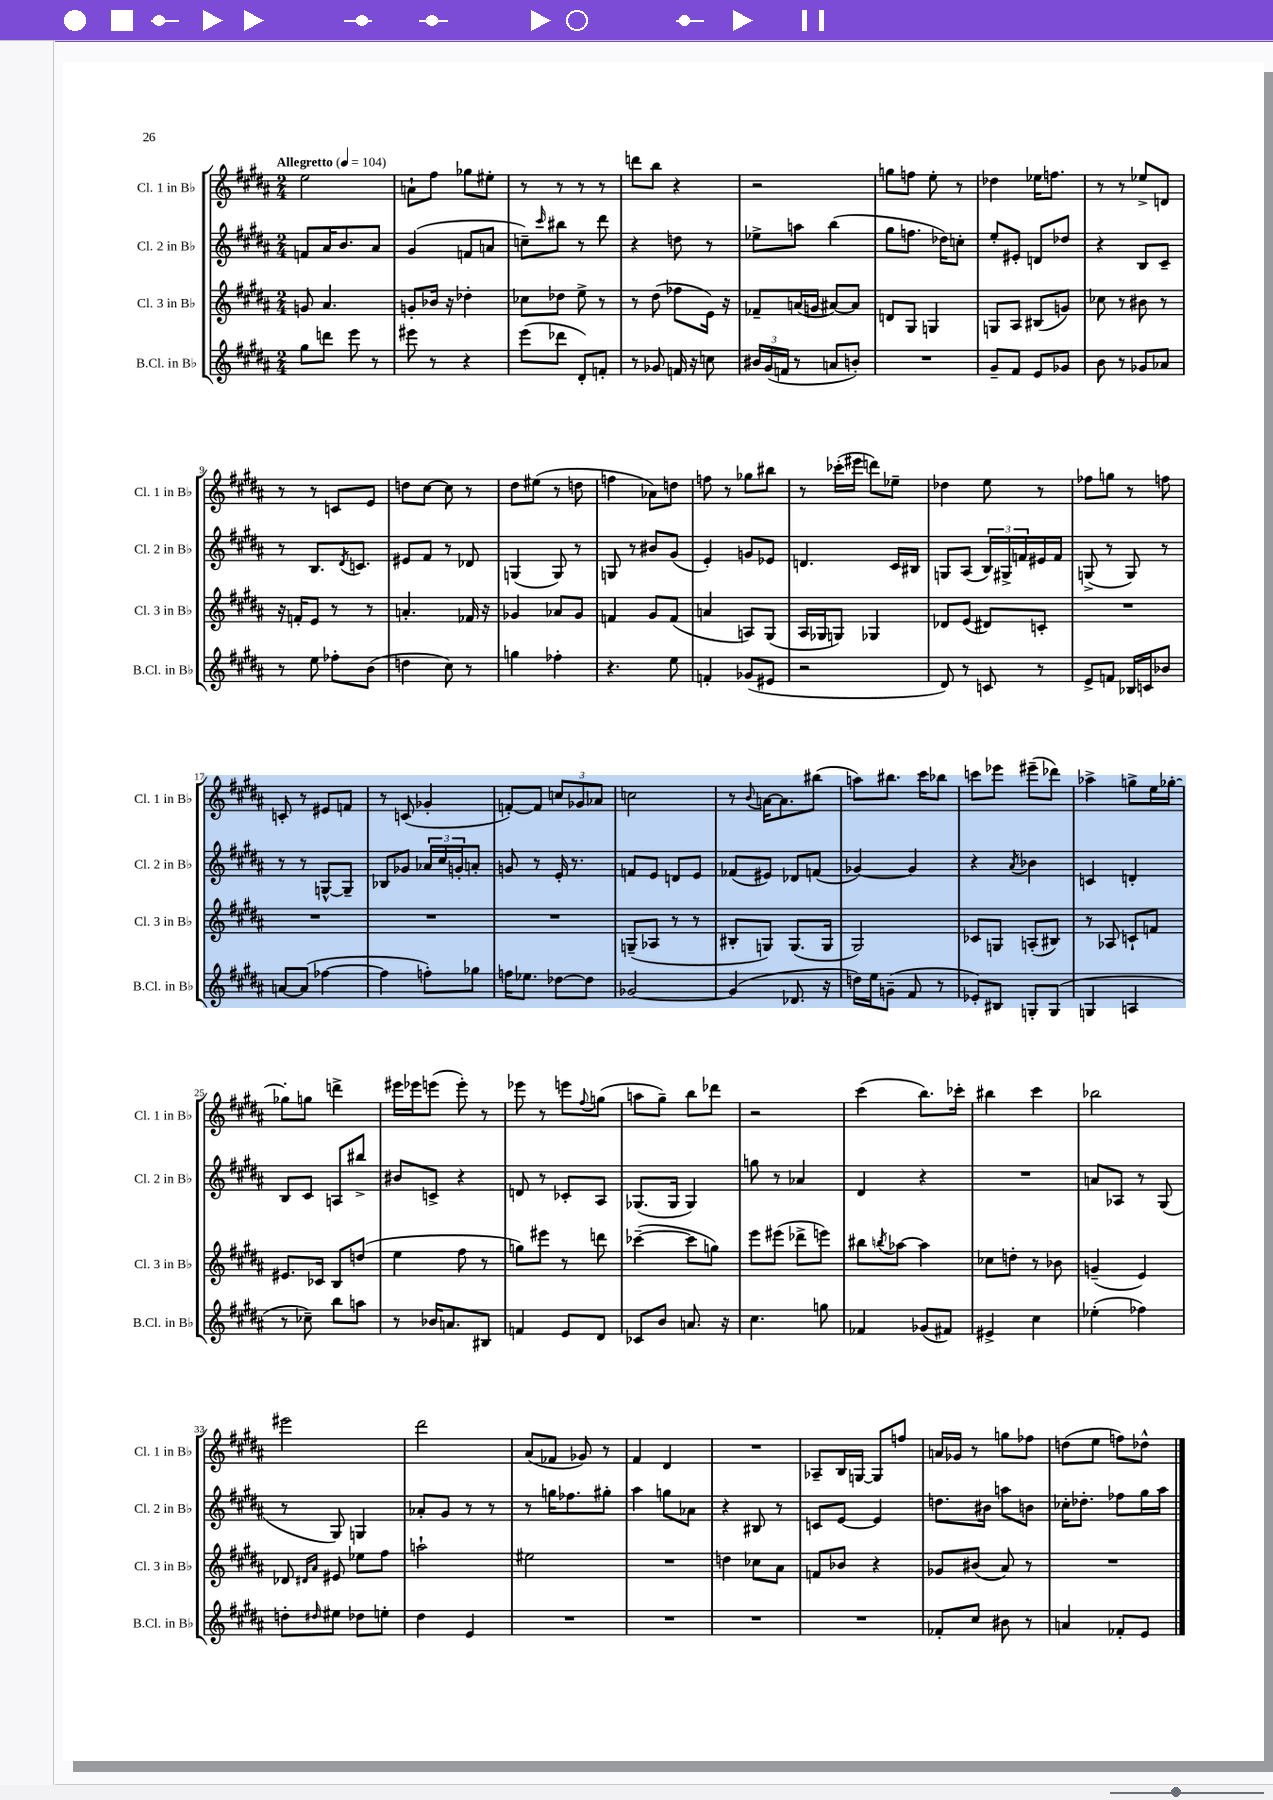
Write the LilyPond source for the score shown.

<<
\new StaffGroup <<
\new Staff = "s0" \with { instrumentName = "Cl. 1 in Bb" shortInstrumentName = "Cl. 1 in Bb" } {
    \clef treble \key b \major \numericTimeSignature \time 2/4 \tempo "Allegretto" 4 = 104
    e''2 |
    a'8-! fis''8 ges''8 eis''8-. |
    r8 r8 r8 r8 |
    d'''8 b''8 r4 |
    r2 |
    g''8 f''8 e''8-. r8 |
    des''4 ees''16 f''8. |
    r8 r8 ees''8-> d'8 |
    r8 r8 c'8 e'8 |
    d''8 cis''8~ cis''8 r8 |
    dis''8 eis''8( r8 d''8 |
    f''4 aes'8) d''8 |
    f''8 r8 ges''8 bis''8 |
    r8 ces'''16-.( eis'''16 d'''8) ees''8-- |
    des''4 e''8 r8 |
    fes''8 g''8 r8 f''8 |
    c'8-. r8 eis'8 f'8 |
    r8 c'8( ges'4-. |
    f'8~-.) f'8 \tuplet 3/2 { c''8 ges'8 aes'8 } |
    c''2 |
    r8 \appoggiatura { b'8 } a'16~ a'8. bis''8( |
    a''8) bis''8. cis'''16 bes''8 |
    c'''8 ees'''8 eis'''8--( des'''8) |
    aes''4-> g''8-> e''16 ges''16~-. |
    ges''8-. g''8 d'''4-> |
    eis'''16 ees'''16 e'''8( e'''8-.) r8 |
    ees'''8 r8 e'''8 \appoggiatura { fis''8 } g''8( |
    a''8 gis''8--) b''8 des'''8 |
    r2 |
    cis'''4( b''8.) ces'''16-. |
    bis''4 cis'''4 |
    bes''2 |
    eis'''2 |
    dis'''2 |
    ais'8( fes'8 ges'8) r8 |
    fis'4 dis'4 |
    R2 |
    aes8-- b16 g16~ g8 f''8 |
    a'16 ges'16 r8 g''8 fes''8 |
    d''8( e''8 f''8) des''8-^ \bar "|." |
}
\new Staff = "s1" \with { instrumentName = "Cl. 2 in Bb" shortInstrumentName = "Cl. 2 in Bb" } {
    \clef treble \key b \major \numericTimeSignature \time 2/4
    f'8 ais'16 b'8. ais'8 |
    gis'4( f'8 a'8 |
    c''8--) \grace { cis'''16 } bis''8 r8 dis'''8 |
    r4 d''8 r8 |
    ees''8-> a''8 b''4( |
    gis''8 f''8. des''16) c''8-. |
    e''8-. eis'8-. d'8 des''8 |
    r4 b8 cis'8-- |
    r8 b8. \acciaccatura { dis'8 } c'8. |
    eis'8 fis'8 r8 des'8 |
    g4( g8) r8 |
    g8 r8 bis'8 gis'8( |
    e'4-.) g'8 ees'8 |
    d'4. cis'16 bis16 |
    g8 ais8( \tuplet 3/2 { b16) gis16-> f'16 } eis'16 f'16 |
    g8->( r8 g8) r8 |
    r8 r8 g8~-^ g8-- |
    bes8 ges'8 \tuplet 3/2 { aes'16 cis''16 g'16-. } a'8-. |
    g'8 r8 e'16-. r8. |
    f'8 e'8 d'8 e'8 |
    fes'8( eis'8) des'8 f'8( |
    ges'4~) ges'4 |
    r4 \acciaccatura { ais'8 } bes'4 |
    c'4 d'4-. |
    b8 cis'8 a8 bis''8-> |
    bis'8 c'8-> r4 |
    d'8 r8 ces'8-. ais8 |
    ges8.( ges16 ges4) |
    g''8 r8 aes'4 |
    dis'4 r4 |
    R2 |
    a'8 aes8 r8 gis8( |
    r8 gis8) g4 |
    aes'8-. gis'8 r8 r8 |
    r8 g''16 fes''8. gis''8-. |
    ais''4 g''8 aes'8 |
    r4 bis8 r8 |
    c'8 e'8~ e'4 |
    d''8. bis'16 a''8 b'8 |
    ces''16-. des''8.-. fes''8 gis''16 ais''16 \bar "|." |
}
\new Staff = "s2" \with { instrumentName = "Cl. 3 in Bb" shortInstrumentName = "Cl. 3 in Bb" } {
    \clef treble \key b \major \numericTimeSignature \time 2/4
    g'8 ais'4. |
    g'8-. bes'16 r16 des''4-. |
    ces''8 des''8 e''8-> r8 |
    r8 dis''8( fes''8 e'16) r16 |
    fes'8-- a'16( g'16 ais'8~) ais'8 |
    d'8 gis8 g4 |
    g8 ais8 bis8( g'8) |
    ces''8 r8 bis'8 r8 |
    r16 f'16-. e'8 r8 r8 |
    a'4.-. fes'16 r16 |
    ges'4 aes'8 ges'8 |
    f'4 gis'8 f'8( |
    a'4 a8) gis8( |
    ais16 ges16 g8) ges4 |
    des'8 e'8( dis'8) c'8-. |
    R2 |
    R2 |
    R2 |
    R2 |
    g8--( aes8 r8 r8 |
    bis8-. g8) g8.( g16 |
    gis2) |
    ces'8 g8 a8-.( bis8) |
    r8 aes8 c'8-! f'8 |
    eis'8. ces'16 b8 d''8( |
    e''4 fis''8 r8 |
    g''8) eis'''8 r8 d'''8 |
    ces'''4~--( ces'''8 g''8) |
    e'''8 eis'''8( des'''8-> e'''8) |
    bis''8 \acciaccatura { b''8 } aes''8~ aes''4 |
    ces''8 d''8-. r8 bes'8 |
    g'4--( e'4) |
    des'8 \grace { dis'16 ais'16 } eis'8 ees''8 fis''8 |
    a''2-! |
    eis''2 |
    R2 |
    d''4 ces''8 ais'8 |
    f'8 bes'8 r4 |
    ges'8 bis'8( ais'8) r8 |
    R2 \bar "|." |
}
\new Staff = "s3" \with { instrumentName = "B.Cl. in Bb" shortInstrumentName = "B.Cl. in Bb" } {
    \clef treble \key b \major \numericTimeSignature \time 2/4
    gis''8 d'''8 e'''8 r8 |
    eis'''8 r8 r4 |
    e'''8( des'''8 dis'8-.) f'8-. |
    r8 ges'8 f'16 r16 c''8 |
    \tuplet 3/2 { bis'16 gis'16( f'16 } r8 a'8 b'8-.) |
    R2 |
    gis'8-- fis'8 e'8 ges'8 |
    b'8 r8 ges'8 aes'8 |
    r8 e''8 fes''8-. b'8( |
    d''4 cis''8) r8 |
    g''4 fes''4-. |
    r4. e''8 |
    f'4-. ges'8( eis'8 |
    r2 |
    dis'8) r8 c'8 r8 |
    e'8-> f'8 bes16 c'16 bes'8 |
    a'8~ a'8( fes''4~ |
    fes''4 f''8-.) ges''8 |
    f''16 ees''8. des''8~ des''8 |
    ges'2~ |
    ges'4( des'8. r16 |
    d''16) e''16 g'8--( fis'8 r8 |
    ees'8-.) bis8 g8-. g8( |
    g4 a4 |
    r8 ces''8--) b''8 a''8 |
    r8 bes'16 a'8. bis8 |
    f'4 e'8 dis'8 |
    ces'8 b'8 a'8. r16 |
    cis''4. g''8 |
    fes'4 ges'8( fis'8) |
    eis'4-> cis''4 |
    ees''4-.( fes''4) |
    d''8-. \grace { dis''16 } eis''8 des''8 e''8-. |
    dis''4 e'4 |
    R2 |
    R2 |
    R2 |
    R2 |
    fes'8-. cis''8 bis'8 r8 |
    a'4 fes'8-. e'8 \bar "|." |
}
>>
>>
